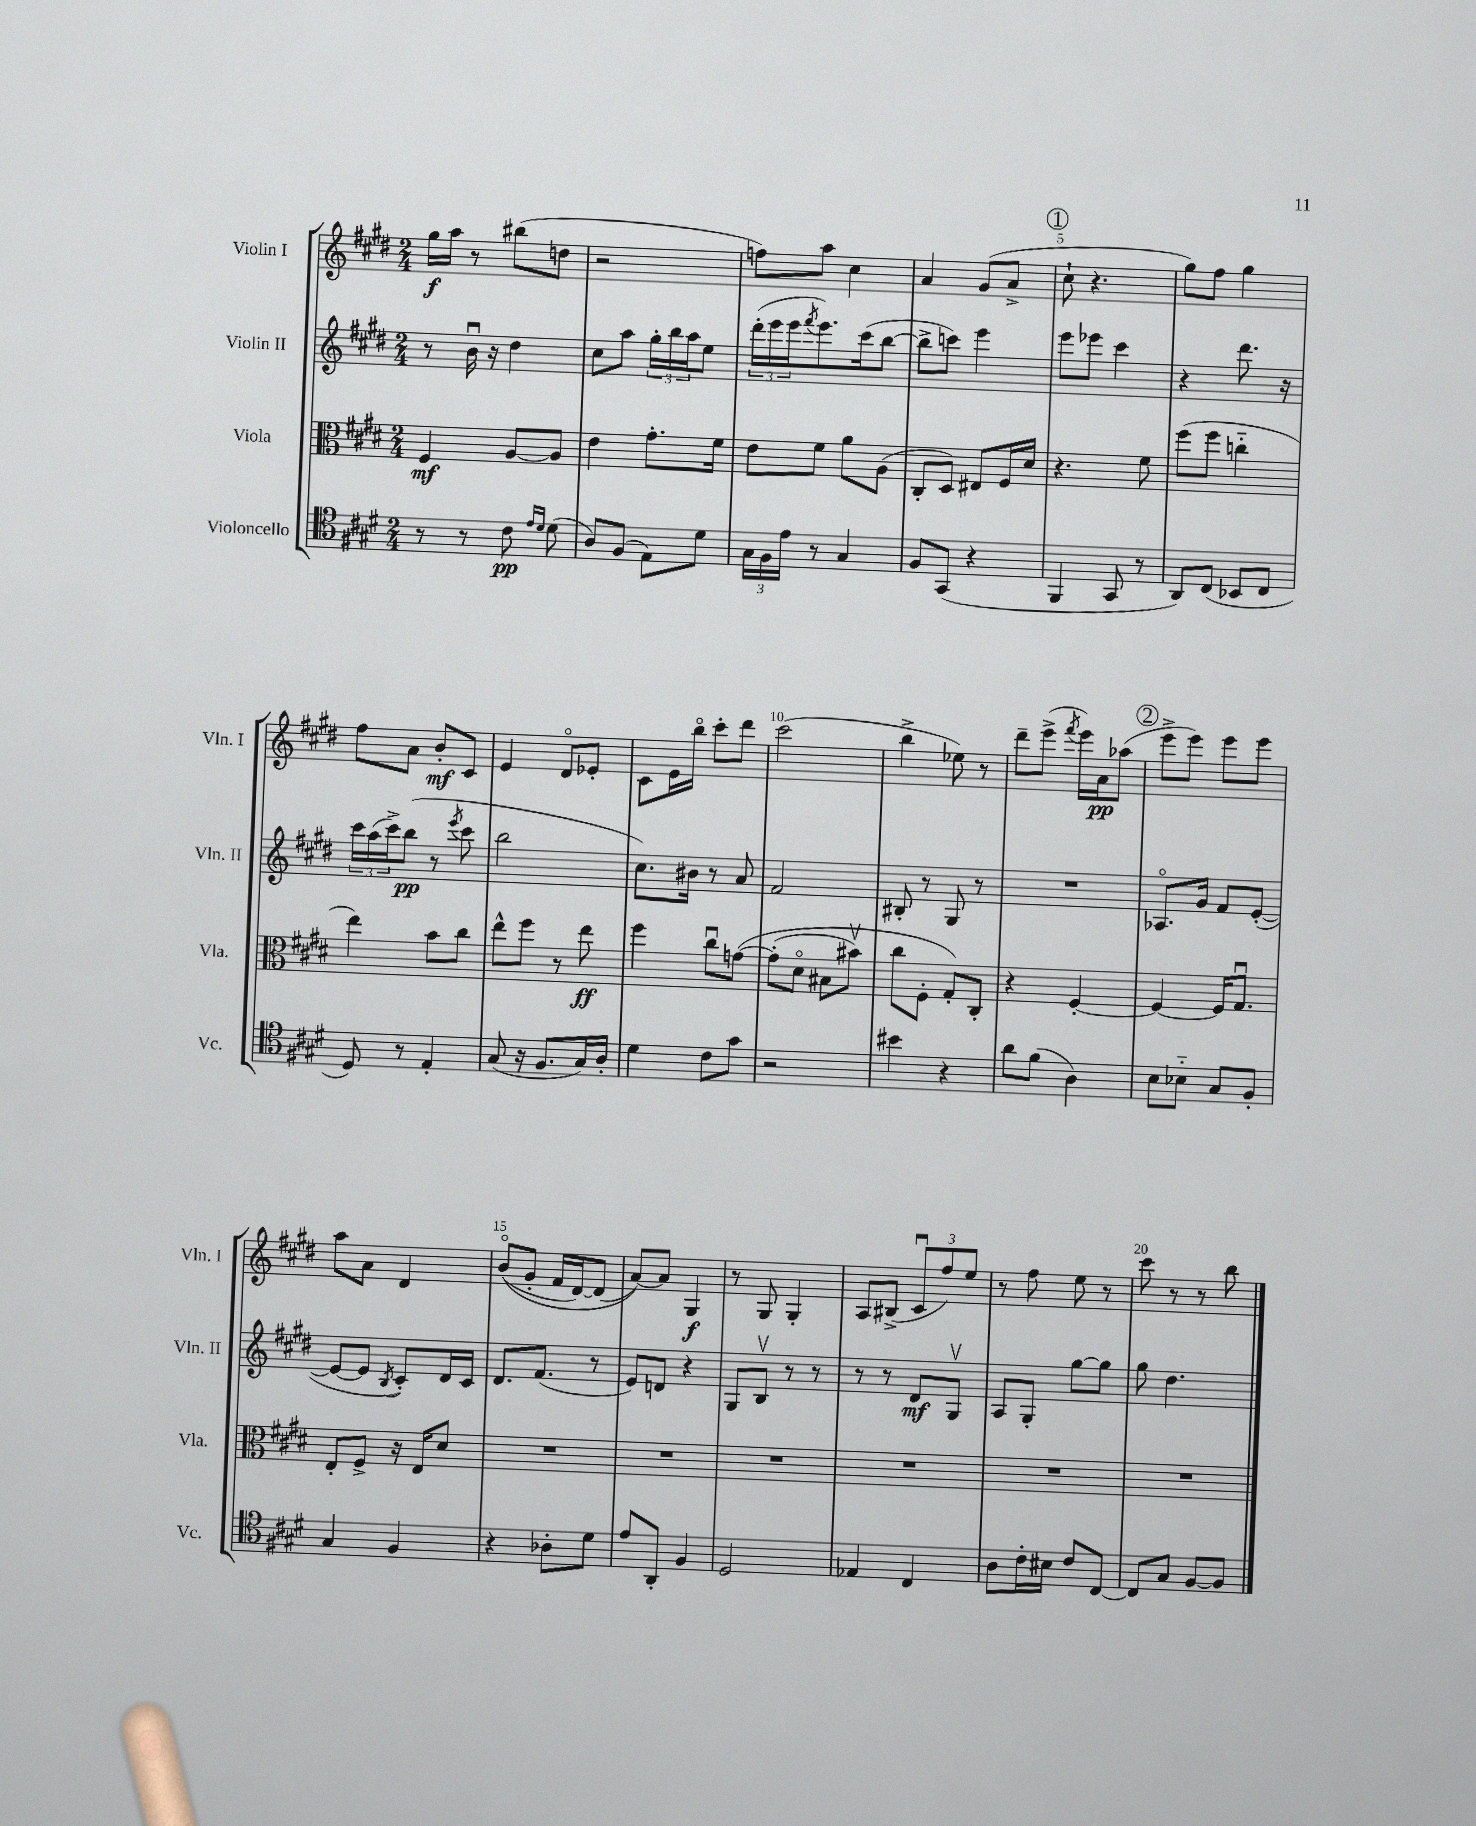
<<
\new StaffGroup <<
\new Staff = "s0" \with { instrumentName = "Violin I" shortInstrumentName = "Vln. I" } {
    \clef treble \key e \major \numericTimeSignature \time 2/4
    gis''16\f a''16 r8 bis''8( d''8 |
    r2 |
    f''8) a''8 cis''4 |
    a'4 gis'8( a'8-> |
    \mark \markup { \circle "1" } cis''8-! r4. |
    gis''8) fis''8 gis''4 |
    fis''8 a'8 b'8-.\mf cis'8 |
    e'4 dis'8\flageolet ees'8-. |
    cis'8 e'16 b''16\flageolet cis'''8-. dis'''8 |
    cis'''2( |
    b''4-> ees''8) r8 |
    dis'''8-- e'''8->( \acciaccatura { fis'''8 } e'''16) a'16\pp aes''8( |
    \mark \markup { \circle "2" } e'''8-> e'''8) e'''8 e'''8 |
    a''8 a'8 dis'4 |
    b'8\flageolet(\( gis'8-. fis'16 dis'16~) dis'8( |
    a'8~)\) a'8 gis4\f |
    r8 gis8 gis4-. |
    a8 bis8->( \tuplet 3/2 { cis'8\downbow fis''8) e''8 } |
    r8 fis''8 e''8 r8 |
    cis'''8 r8 r8 b''8 \bar "|." |
}
\new Staff = "s1" \with { instrumentName = "Violin II" shortInstrumentName = "Vln. II" } {
    \clef treble \key e \major \numericTimeSignature \time 2/4
    r8 b'16\downbow r16 dis''4 |
    cis''8 a''8 \tuplet 3/2 { gis''16-. b''16 a''16 } e''8 |
    \tuplet 3/2 { dis'''16-.( e'''16 e'''16 } \acciaccatura { fis'''8 } e'''8.) cis'''16( b''8~ |
    b''8-> c'''8) e'''4 |
    \mark \markup { \circle "1" } e'''8 ees'''8 cis'''4 |
    r4 dis'''8. r16 |
    \tuplet 3/2 { cis'''16 a''16( cis'''16->) } b''8\pp( r8 \acciaccatura { e'''8 } cis'''8 |
    b''2 |
    cis''8.) bis'16 r8 a'8 |
    fis'2 |
    bis8-. r8 gis8 r8 |
    R2 |
    \mark \markup { \circle "2" } aes8.\flageolet gis'16 fis'8 e'8~-.( |
    e'8~ e'8 \acciaccatura { b8 } cis'8-.) dis'16 cis'16 |
    dis'8. fis'8.( r8 |
    e'8) d'8 r4 |
    gis8 b8\upbow r8 r8 |
    r8 r8 dis'8\mf gis8\upbow |
    a8 gis8-. gis''8~ gis''8 |
    gis''8 dis''4. \bar "|." |
}
\new Staff = "s2" \with { instrumentName = "Viola" shortInstrumentName = "Vla." } {
    \clef alto \key e \major \numericTimeSignature \time 2/4
    fis4\mf a8~ a8 |
    e'4 gis'8.-. fis'16 |
    e'8 fis'8 a'8 a8( |
    cis8-. dis8) eis8 fis16 dis'16 |
    \mark \markup { \circle "1" } r4. fis'8 |
    fis''8( fis''8 c''4-_ |
    e''4) b'8 cis''8 |
    e''8-^ fis''8 r8 e''8\ff |
    fis''4 cis''8\downbow g'8~\( |
    g'8-.( dis'8\flageolet bis8 bis'8\upbow) |
    cis''8 fis8-. gis8-.\) cis8-. |
    r4 fis4~-. |
    \mark \markup { \circle "2" } fis4~ fis16 gis8.\downbow |
    e8-. fis8-> r16 e16 dis'8 |
    R2 |
    R2 |
    R2 |
    R2 |
    R2 |
    R2 \bar "|." |
}
\new Staff = "s3" \with { instrumentName = "Violoncello" shortInstrumentName = "Vc." } {
    \clef tenor \key e \major \numericTimeSignature \time 2/4
    r8 r8 cis'8\pp \grace { e'16 dis'16 } dis'8( |
    a8) fis8( e8) dis'8 |
    \tuplet 3/2 { gis16 fis16 e'16 } r8 gis4 |
    fis8 gis,8( r4 |
    \mark \markup { \circle "1" } fis,4 gis,8 r8 |
    a,8) cis8( bes,8 cis8 |
    dis8) r8 e4-. |
    gis8( r16 fis8. gis16) a16-. |
    dis'4 cis'8 gis'8 |
    r2 |
    bis'4 r4 |
    a'8 fis'8( a4) |
    \mark \markup { \circle "2" } b8 bes8-_ gis8 fis8-. |
    gis4 fis4 |
    r4 aes8-. dis'8 |
    e'8 a,8-. fis4 |
    dis2 |
    ees4 cis4 |
    a8 cis'16-. bis16 cis'8 cis8~ |
    cis8 gis8 fis8~ fis8 \bar "|." |
}
>>
>>
\layout { \context { \Score \override BarNumber.break-visibility = ##(#f #t #t) barNumberVisibility = #(every-nth-bar-number-visible 5) } }
